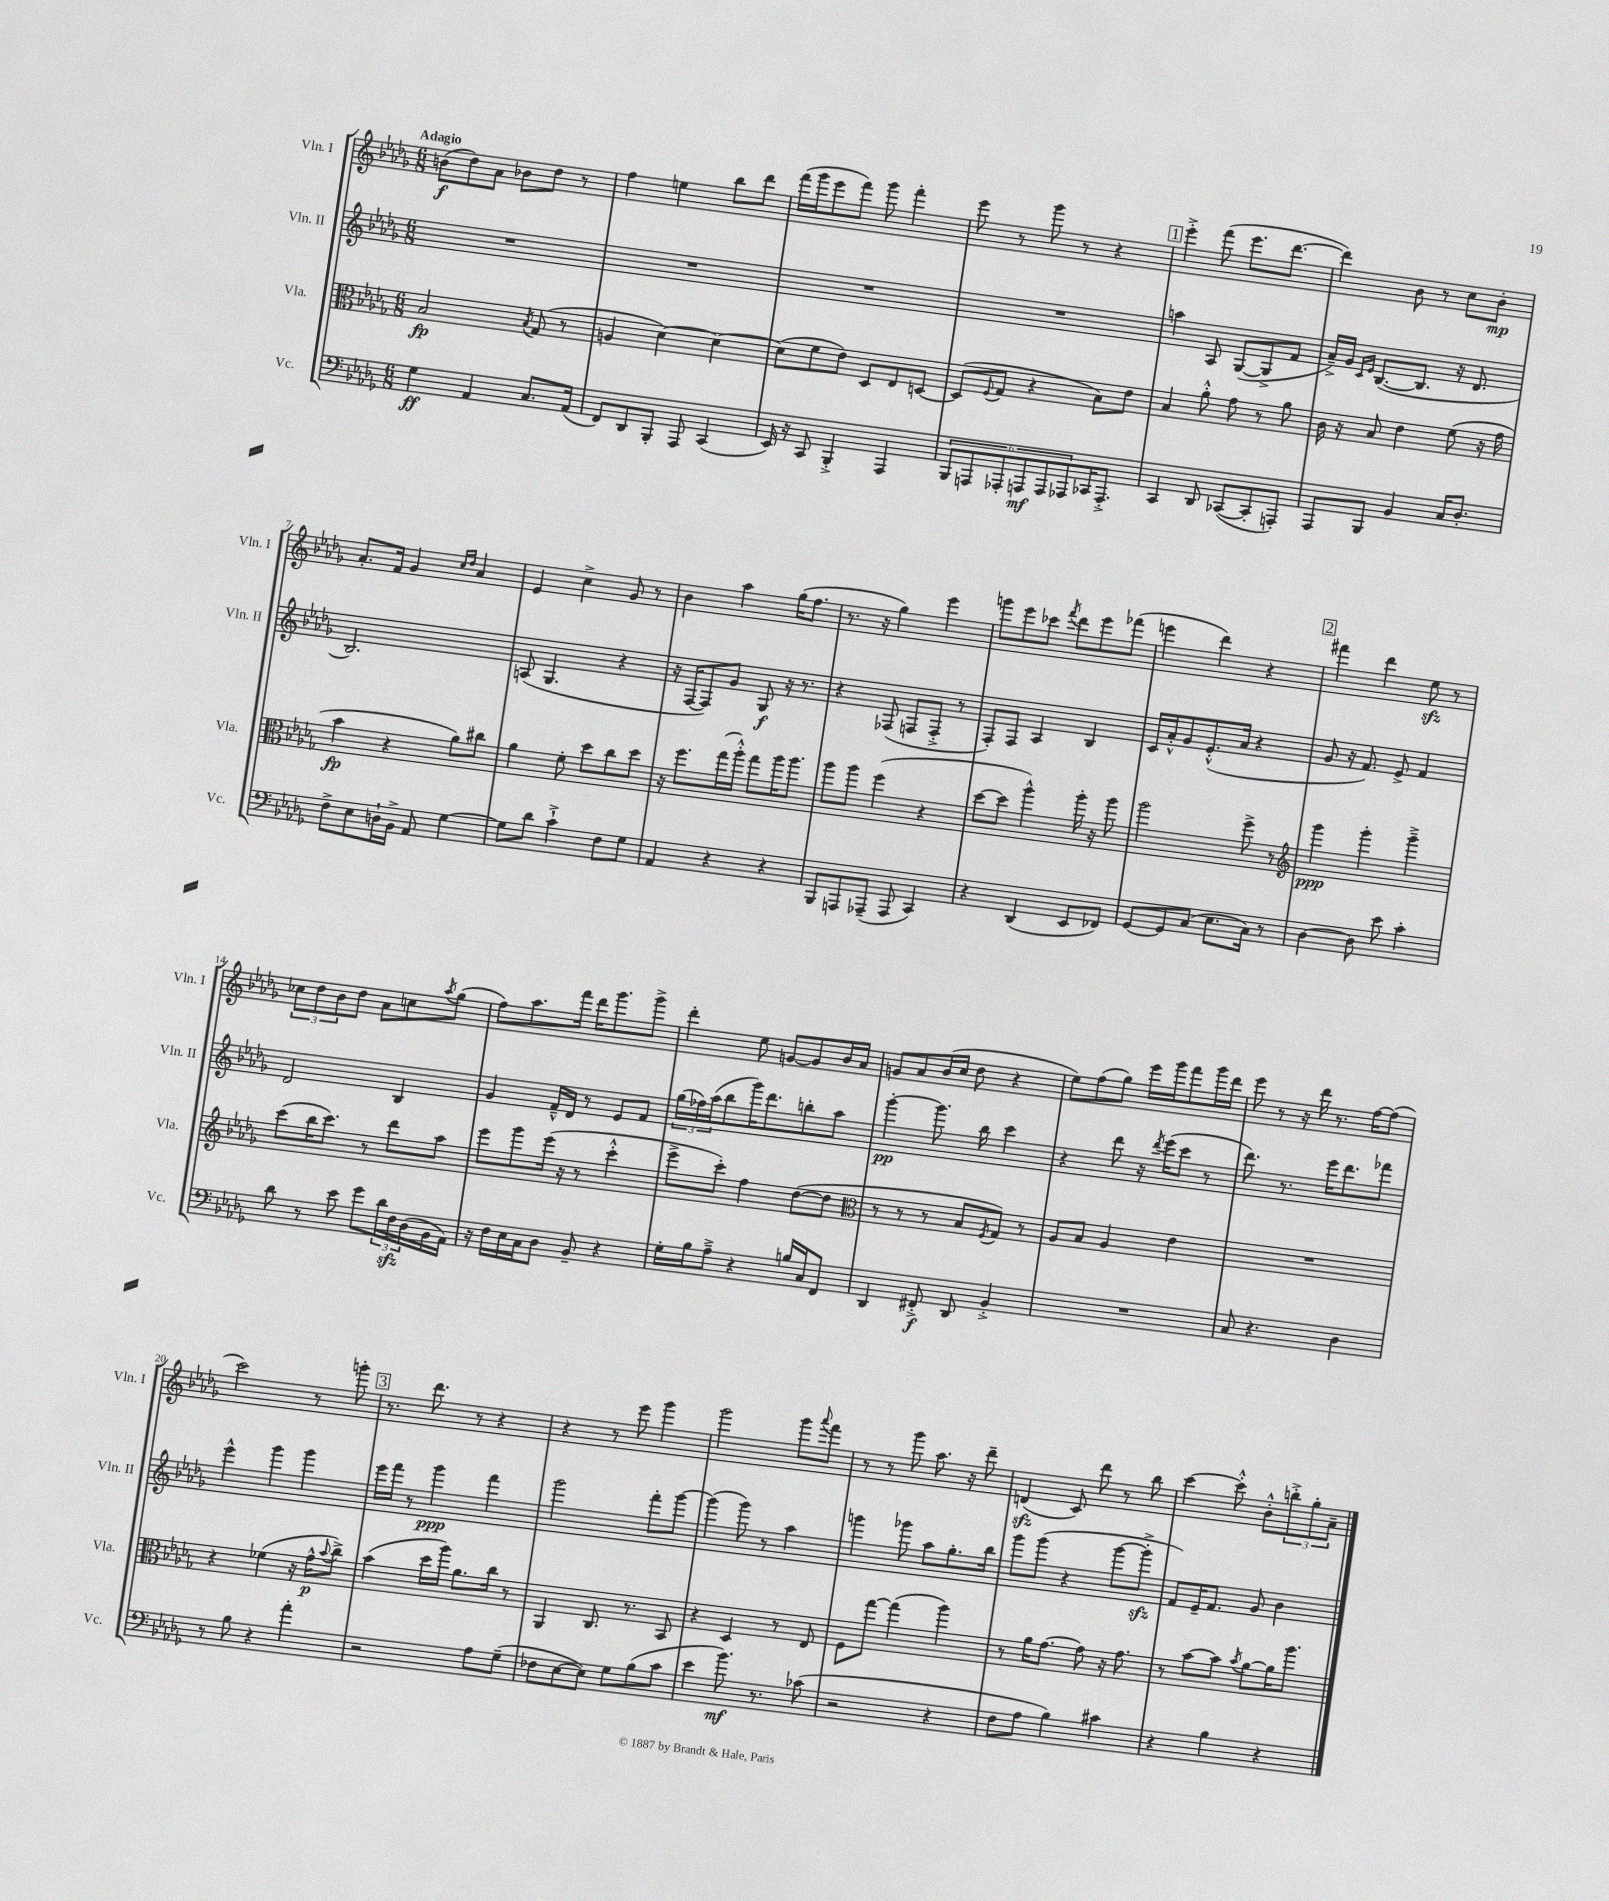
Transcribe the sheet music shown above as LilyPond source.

<<
\new StaffGroup <<
\new Staff = "s0" \with { instrumentName = "Vln. I" shortInstrumentName = "Vln. I" } {
    \clef treble \key des \major \numericTimeSignature \time 6/8 \tempo "Adagio"
    b'8\f( des''8) aes'8 bes'8 des''8 r8 |
    f''4 e''4 bes''8 des'''8 |
    f'''16( ges'''16 ees'''8 f'''8) ges'''8 f'''4-. |
    ees'''8 r8 ges'''8 r8 r4 |
    \mark \markup { \box "1" } ees'''4-.-> f'''8( ees'''8. des'''8.~ |
    des'''4) bes'8 r8 c''8 bes'8-.\mp |
    aes'8.-. f'16 ges'4 \grace { c''16 des''16 } aes'4 |
    ees'4 c''4-> ges'8 r8 |
    bes'4 aes''4 ges''16( f''8. |
    r8. r16 ges''4) ees'''4 |
    g'''8 ees'''8 ces'''8 \acciaccatura { f'''8 } des'''8 ees'''8 fes'''8( |
    e'''4 des'''4) r4 |
    \mark \markup { \box "2" } fis'''4 des'''4 ees''8\sfz r8 |
    \tuplet 3/2 { ces''8 des''8 bes'8 } des''8 aes'8 c''8 \acciaccatura { aes''8 } ges''8( |
    f''8) aes''8. f'''16 des'''16 ges'''8. ges'''8-> |
    des'''4-. ees''8 g'8~ g'8 bes'16 aes'16 |
    g'8 aes'8 bes'16( c''16 des''8 r4 |
    ees''8) f''8( ges''8) ees'''16 ges'''16 f'''8 ges'''16 des'''16 |
    ees'''8 r8 r16 des'''16 r8. f''16~ f''8( |
    c'''2) r8 g'''8-. |
    \mark \markup { \box "3" } r8. des'''8. r8 r4 |
    r4 r8 ees'''8 ges'''4 |
    ges'''2 ges'''8 \appoggiatura { aes'''8 } f'''8 |
    r8 r8 ges'''8 aes''8. r16 des'''8-- |
    d'4\sfz( c'8) des'''8 r8 bes''8 |
    c'''4~ c'''8-.-^ bes'8-.-^ \tuplet 3/2 { b''8-.-> ges''8-. aes'8-- } \bar "|." |
}
\new Staff = "s1" \with { instrumentName = "Vln. II" shortInstrumentName = "Vln. II" } {
    \clef treble \key des \major \numericTimeSignature \time 6/8
    R2. |
    R2. |
    R2. |
    R2. |
    \mark \markup { \box "1" } a''4 aes8 ges8~( ges8-> f'8 |
    aes'16--->) ges'16 \grace { c'16 ees'16 } bes8.~( bes8. r16 des'8. |
    bes2.) |
    a8( ges4. r4 |
    r16 f16~ f8) ges'8 ges8\f r16 r8. |
    r4 fes8( f8 f8-.-> r8 |
    f8-.) f8 aes4 bes4 |
    c'16 aes'16-.-^ ges'8 ees'8.-.-^( aes'16 r4 |
    \mark \markup { \box "2" } ges'8 r16 f'8.) ees'8-> f'4 |
    des'2 bes4 |
    ges'4 f'16---^ des'16 r8 ees'8 f'8 |
    \tuplet 3/2 { ges''16( fes''16) aes''16( } bes''8 ges'''16) des'''8. b''8-. aes''8 |
    ges'''4~-.\pp ges'''8. bes''16 c'''4 |
    r4 des'''8 r16 \acciaccatura { des'''8 } ees'''16( c'''8 r8 |
    des'''8.) r8. ees'''16 des'''8. fes'''8 |
    ees'''4-^ ges'''4 ges'''4 |
    \mark \markup { \box "3" } ees'''16 f'''16 r8 ges'''4\ppp f'''4 |
    ges'''2 f'''8-. ges'''8~ |
    ges'''4( ges'''8) r8 aes''4 |
    g'''4 ges'''8 aes''8 ges''8.-. bes''16 |
    ges'''8 ges'''8( r4 ges'''8~ ges'''8-.->\sfz |
    f'8) ees'16-- f'8. ges'8 bes'4 \bar "|." |
}
\new Staff = "s2" \with { instrumentName = "Vla." shortInstrumentName = "Vla." } {
    \clef alto \key des \major \numericTimeSignature \time 6/8
    bes2\fp \acciaccatura { bes8 } ges8( r8 |
    a4 des'4~) des'4~ |
    des'8( f'8 ees'8) des8 ees8 d8~ |
    d8( \appoggiatura { f8 } ges8 r4 bes8) ees'8 |
    \mark \markup { \box "1" } bes4 aes'8-.-^ ges'8 r8 aes'8 |
    c'16 r16 bes8 ees'4 f'8( r16 ges'16 |
    bes'4\fp r4 aes'8) cis''8 |
    aes'4 f'8-. des''8 c''8 des''8 |
    r16 f''8. ges''16( aes''16-.-^) ges''8 aes''16 aes''8. |
    aes''8 aes''8 f''4( r4 |
    des''8~ des''8 aes''4-^) aes''16-. r16 aes''8 |
    aes''2 f''8-> r8 |
    \mark \markup { \box "2" } \clef treble ges'''4\ppp ges'''4-. ges'''4---> |
    c'''8( bes''16 c'''8.) r8 des'''8 aes''8 |
    ees'''8 ges'''8 ees'''16( r16 r8 c'''4-.-^ |
    ees'''8-> c'''8-.) f''4 des''8~( des''8 |
    \clef alto r8 r8 r8 bes8 \acciaccatura { f8 } ges8) r8 |
    aes8 bes8 aes4 ees'4 |
    R2. |
    r4 fes'4( r16 ges'16-^\p \appoggiatura { bes'8 } c''8->) |
    \mark \markup { \box "3" } bes'4( des''16 aes''16) aes'8. c''16 r8 |
    aes,4 c8. r8. bes,8 |
    r4 des4 r8 ees8 |
    f8 ges''8~ ges''4( aes''4) |
    r8 aes'16 ges'8.~ ges'8 r16 ges'8. |
    r8 bes'8~ bes'8 \acciaccatura { bes'8 } aes'8~ aes'16 aes''8. \bar "|." |
}
\new Staff = "s3" \with { instrumentName = "Vc." shortInstrumentName = "Vc." } {
    \clef bass \key des \major \numericTimeSignature \time 6/8
    ges4\ff aes,4 c8. aes,16( |
    f,8) des,8 bes,,8-. aes,,8 c,4( |
    ees,16) r16 c,8 bes,,4-.-> aes,,4 |
    \tuplet 6/4 { bes,,8 a,,8 aes,,8-. a,,8\mf a,,8 aes,,8 } ces,16 aes,,8.-.-> |
    \mark \markup { \box "1" } c,4 des,8 ces,8~( ces,8-. a,,8-.) |
    aes,,8 bes,,8 bes,4 c16 des8.-. |
    f8-> ees8 d16-! bes,16-> aes,8 ges4~ |
    ges8 des'8 c'4-!-> f8 ges8 |
    aes,4 r4 r4 |
    bes,,8 a,,8 aes,,8--( aes,,8 c,4) |
    r4 des,4( ees,8 fes,8) |
    ges,8~ ges,8 c8( ees8. c16) r8 |
    \mark \markup { \box "2" } des4~ des8 ees'8 c'4-. |
    des'8 r8 ees'8 ges'8 \tuplet 3/2 { des'16 f16\sfz des16( } bes,16 aes,16) |
    r16 f16 ees16 c16 des8 bes,8-- r4 |
    ges16-. bes16 aes8---> r4 b16 c16 f,8 |
    des,4 fis,8-.->\f des,8 bes,4-.-> |
    R2. |
    c8 r4. des4 |
    r8 bes8 r4 aes'4-. |
    \mark \markup { \box "3" } r2 aes8 ges8--( |
    fes8 ees8~ ees8) ges8 bes8( c'8 |
    ees'4 bes'8.\mf) r8. ces'8( |
    r2 r4 |
    f8 aes8 bes4) cis'4 |
    r4 bes4 r4 \bar "|." |
}
>>
>>
